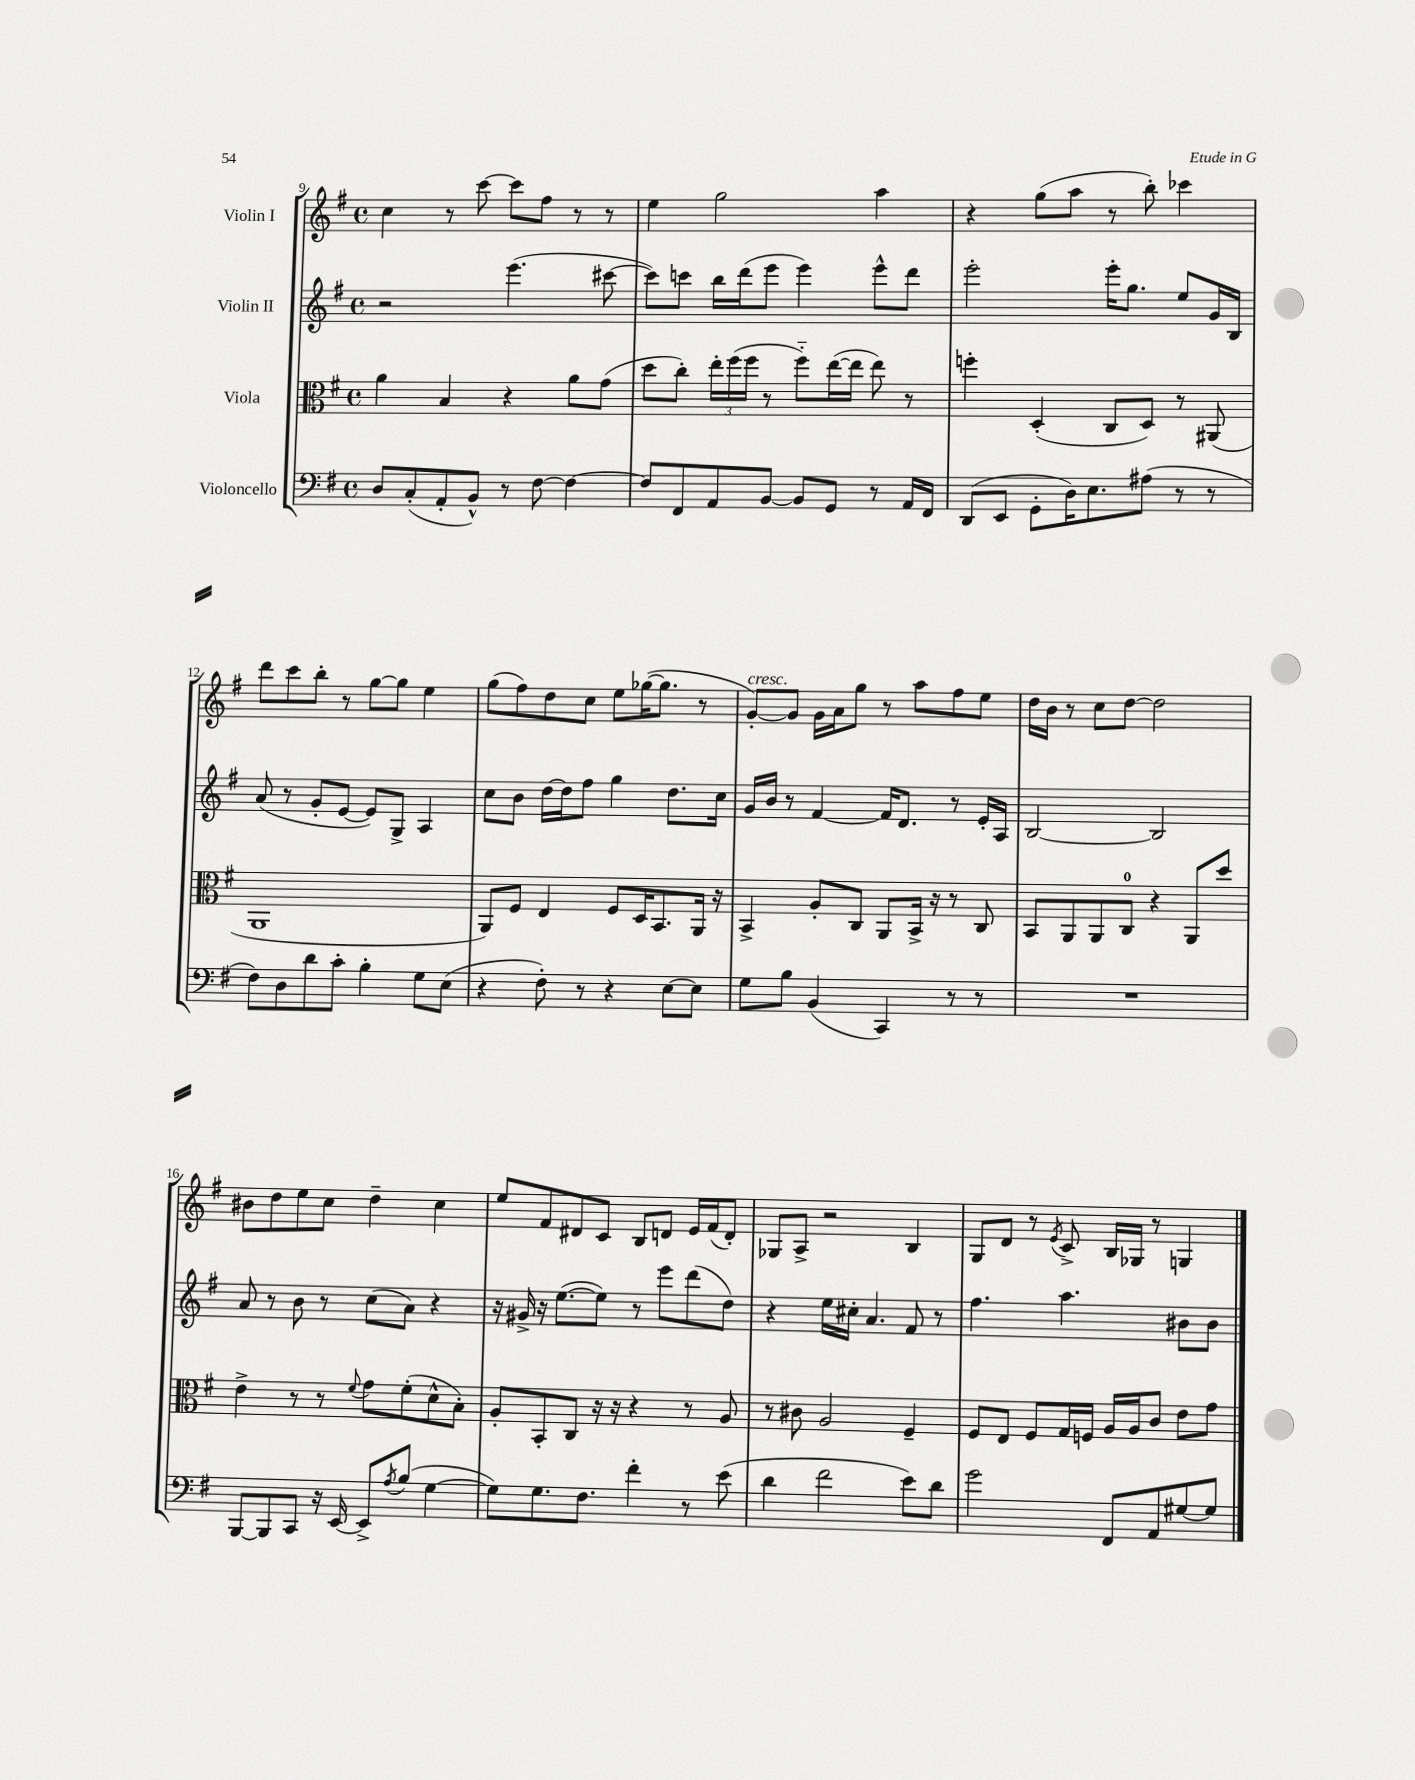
<<
\new StaffGroup <<
\new Staff = "s0" \with { instrumentName = "Violin I" } {
    \clef treble \key g \major \defaultTimeSignature \time 4/4
    c''4 r8 c'''8~ c'''8 fis''8 r8 r8 |
    e''4 g''2 a''4 |
    r4 g''8( a''8 r8 b''8-.) ces'''4 |
    d'''8 c'''8 b''8-. r8 g''8~ g''8 e''4 |
    g''8( fis''8) d''8 c''8 e''8 ges''16~( ges''8. r8 |
    g'8~-.^\markup { \italic "cresc." }) g'8 g'16 a'16 g''8 r8 a''8 fis''8 e''8 |
    d''16 b'16 r8 c''8 d''8~ d''2 |
    bis'8 d''8 e''8 c''8 d''4-- c''4 |
    e''8 fis'8 dis'8 c'8 b8 d'8 e'16 fis'16( d'8-.) |
    ges8 a8-> r2 b4 |
    g8 d'8 r8 \acciaccatura { e'8 } c'8-> b16 ges16 r8 g4 \bar "|." |
}
\new Staff = "s1" \with { instrumentName = "Violin II" } {
    \clef treble \key g \major \defaultTimeSignature \time 4/4
    r2 e'''4.( cis'''8~ |
    cis'''8) c'''8 b''16 d'''16( e'''8 e'''4) e'''8-^ d'''8 |
    e'''2-. e'''16-. g''8. e''8 g'16 b16 |
    a'8( r8 g'8-. e'8~ e'8) g8-> a4 |
    c''8 b'8 d''16~ d''16 fis''8 g''4 d''8. c''16 |
    g'16 b'16 r8 fis'4~ fis'16 d'8. r8 e'16-. a16 |
    b2~ b2 |
    a'8 r8 b'8 r8 c''8( a'8) r4 |
    r16 gis'16-> r16 e''8.~( e''8) r8 e'''8 d'''8( d''8) |
    r4 e''16 cis''16-. a'4. fis'8 r8 |
    fis''4. a''4. bis'8 bis'8 \bar "|." |
}
\new Staff = "s2" \with { instrumentName = "Viola" } {
    \clef alto \key g \major \defaultTimeSignature \time 4/4
    a'4 b4 r4 a'8 g'8( |
    d''8 c''8-.) \tuplet 3/2 { e''16-. fis''16( fis''16 } r8 fis''8-_) e''16~( e''16 e''8) r8 |
    f''4-. d4-.( c8 d8) r8 ais,8( |
    a,1 |
    a,8) fis8 e4 fis8 d16 b,8. a,16 r16 |
    b,4-> a8-. c8 a,8 b,16-> r16 r8 c8 |
    b,8 a,8 a,8 c8-0 r4 a,8 d''8 |
    e'4-> r8 r8 \appoggiatura { fis'8 } g'8 fis'8-.( d'8-^ b8-.) |
    a8-. b,8-. c8 r16 r16 r4 r8 a8 |
    r8 cis'8 a2 fis4-- |
    fis8 e8 fis8 g16 f16 a16 a16 c'8 e'8 g'8 \bar "|." |
}
\new Staff = "s3" \with { instrumentName = "Violoncello" } {
    \clef bass \key g \major \defaultTimeSignature \time 4/4
    d8 c8-.( a,8-. b,8-^) r8 fis8~ fis4~ |
    fis8 fis,8 a,8 b,8~ b,8 g,8 r8 a,16 fis,16 |
    d,8( e,8 g,8-. d16) e8. ais8( r8 r8 |
    fis8) d8 d'8 c'8-. b4-. g8 e8( |
    r4 fis8-.) r8 r4 e8~ e8 |
    g8 b8 b,4( c,4) r8 r8 |
    R1 |
    b,,8~ b,,8 c,8 r16 e,16~ e,8-> \acciaccatura { a8 } b8( g4~ |
    g8) g8. fis8. fis'4-. r8 e'8( |
    d'4 fis'2 e'8) d'8 |
    g'2 fis,8 a,8 gis8~ gis8 \bar "|." |
}
>>
>>
\layout { \context { \Score currentBarNumber = #9 } }
